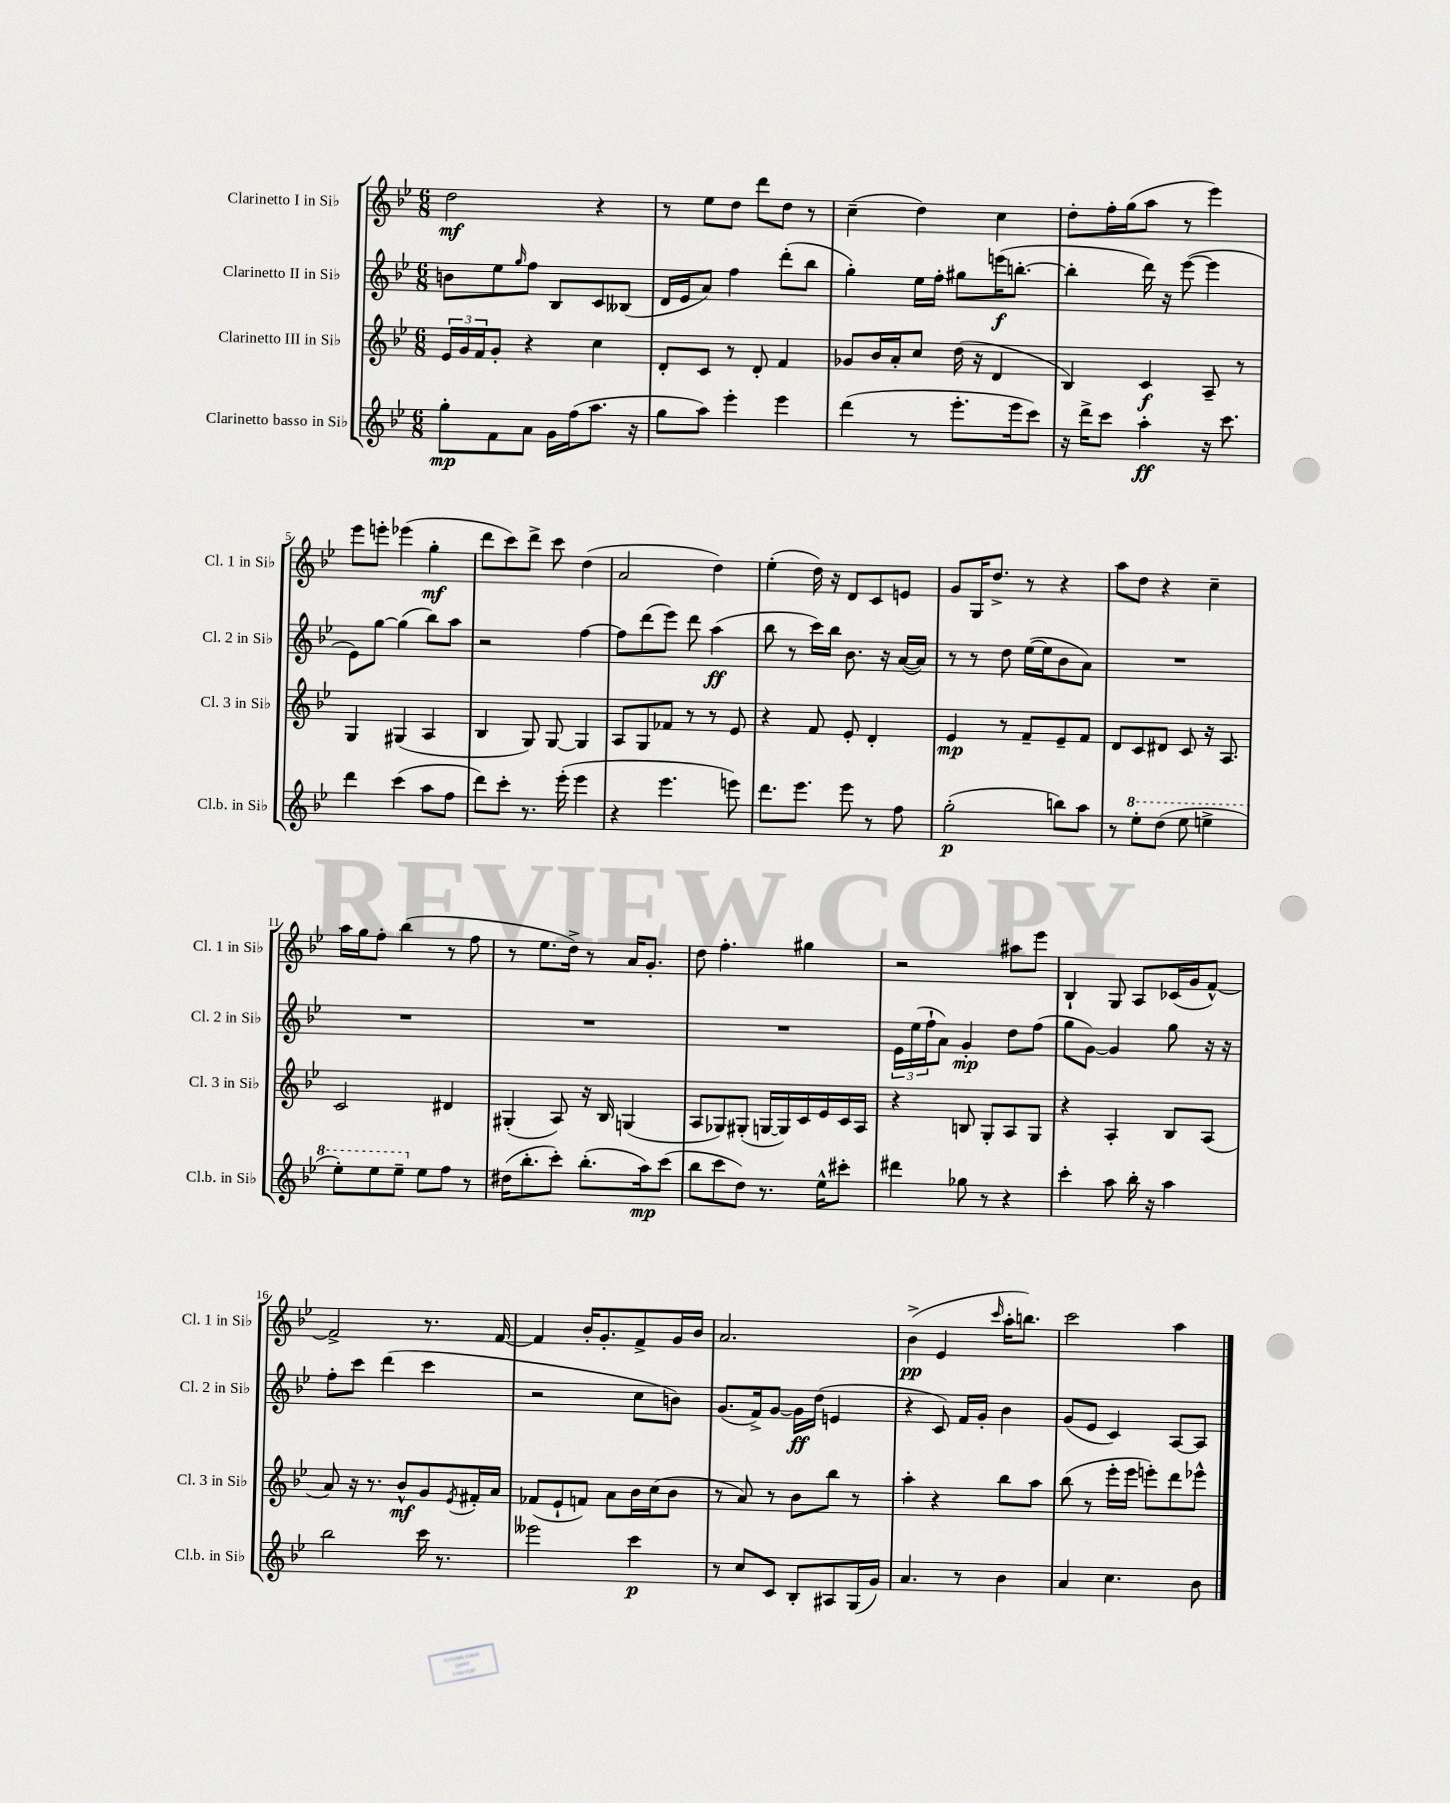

**kern	**kern	**kern	**kern
*staff4	*staff3	*staff2	*staff1
*clefG2	*clefG2	*clefG2	*clefG2
*k[b-e-]	*k[b-e-]	*k[b-e-]	*k[b-e-]
*M6/8	*M6/8	*M6/8	*M6/8
8gg'	24e-	8b	2dd
.	24g	.	.
.	24f	.	.
8f	8g'	8ee-	.
.	.	16qqgg	.
8a	4r	8ff	.
16g	.	8B-	.
(16ff	.	.	.
8.aa	4cc	8c	4r
.	.	(8B--	.
16r	.	.	.
=	=	=	=
8gg	8d'	16d	8r
.	.	16e-	.
8aa)	8c	8a)	8ee-
4eee-'	8r	4ff	8dd
.	8d'	.	8ddd
4eee-	4f	(8ddd'	8dd
.	.	8bb-	8r
=	=	=	=
(4ddd	8g-	4gg')	(4cc~
.	16b-	.	.
.	16a'	.	.
8r	8cc	16ee-	4dd)
.	.	16ff'	.
8.eee-'	(16dd	8gg#	.
.	16r	.	.
.	4d	(16eee	4cc
16eee-	.	[8.bb'	.
8ccc)	.	.	.
=	=	=	=
16r	4B-)	4bb']	8dd'
16ddd^	.	.	.
8ccc	.	.	16ff'
.	.	.	(16gg
4aa'	4c	16ddd)	8aa
.	.	16r	.
.	.	([8eee-	8r
16r	8A~	4eee-]	4eee-)
8.ccc	.	.	.
.	8r	.	.
=	=	=	=
4ddd	4G	8e-)	8eee-
.	.	[8gg	8eee'
(4ccc	(4G#	(4gg]	(4eee-
8aa	4A	8bb-)	4gg'
8ff	.	8aa	.
=	=	=	=
8ddd)	4B-	2r	8ddd
8ccc'	.	.	8ccc)
8.r	8G)	.	8ddd^
.	[8G	.	8ccc
(16eee-'	.	.	.
4eee-	4G]	[4ff	(4dd
=	=	=	=
4r	8A	8ff]	2a
.	8G	(8ddd	.
4.eee-	8f-	8eee-)	.
.	8r	8ddd	.
.	8r	(4aa	4dd)
8eee)	8e-	.	.
=	=	=	=
8.ddd	4r	8bb-	(4ee-'
.	.	8r	.
8.eee-	.	.	.
.	8f	16ccc)	16dd)
.	.	16bb-	16r
8eee-	8e-'	8.b-	8d
8r	4d'	.	8c
.	.	16r	.
8ff	.	([16a	8e
.	.	16a])	.
=	=	=	=
(2gg'	4e-	8r	8g
.	.	8r	16G
.	.	.	8.dd^
.	8r	8dd	.
.	8f~	([16ee-	8r
.	.	16ee-]	.
8bb)	8e-~	8b-	4r
8aa	8f	8a)	.
=	=	=	=
8r	8d	2.r	8aa
8eee-'	8c	.	8dd
(8ddd	8d#	.	4r
8eee-	8c	.	.
4eee^	16r	.	4cc~
.	8.A	.	.
=	=	=	=
8eee-')	2c	2.r	16aa
.	.	.	16gg
8eee-	.	.	8ff'
8eee-~	.	.	(4bb-
8ee-	.	.	.
8ff	4d#	.	8r
8r	.	.	8ff
=	=	=	=
(16dd#	(4G#'	2.r	8r
8.bb-'	.	.	.
.	.	.	8.ee-
8ccc')	8A)	.	.
.	.	.	16dd^)
(8.bb-'	16r	.	8r
.	16B-	.	.
.	(4G	.	16a
16aa)	.	.	8.g'
(8ccc	.	.	.
=	=	=	=
8bb-	8A	2.r	8dd
8ccc	8G-)	.	4.ff'
8dd)	(8G#'	.	.
8.r	[16G	.	.
.	16G])	.	.
.	16c	.	4gg#
16ee-^^	16e-	.	.
8ccc#'	16c	.	.
.	16A	.	.
=	=	=	=
4ddd#	4r	24e-	2r
.	.	(24ee-	.
.	.	24ff`	.
.	.	8a)	.
8gg-	8B	4g'	.
8r	8G'	.	.
4r	8A	8dd	8aa#
.	8G	(8ff	8eee-
=	=	=	=
4ccc'	4r	8gg	4B-`
.	.	[8g)	.
8aa	4A'	4g]	8G
16bb-'	.	.	8A
16r	.	.	.
4aa	8B-	8gg	(16c-
.	.	.	16g
.	(8A	16r	[8f^^)
.	.	16r	.
=	=	=	=
2bb-	8a)	8ff'	2f^]
.	16r	8ccc	.
.	8.r	.	.
.	.	(4ddd	.
.	8b-^^	.	.
16ccc	8g	4ccc	8.r
8.r	.	.	.
.	8qe-	.	.
.	16f#'	.	.
.	16a	.	[16f
=	=	=	=
2eee--	(8f-	2r	4f]
.	8e-`	.	.
.	8f)	.	16b-'
.	.	.	8.g'
.	8a	.	.
4ccc	16b-	8cc	8f^
.	(16cc	.	.
.	8b-	8b)	16g
.	.	.	16b-
=	=	=	=
8r	8r	(8.g	2.a
8cc	8a)	.	.
.	.	16f^)	.
8c	8r	[8g	.
8B-'	8b-	16g]	.
.	.	(16dd	.
8A#	8bb-	4e	.
(16G	8r	.	.
16g)	.	.	.
=	=	=	=
4.a	4aa'	4r	(4b-^
.	4r	8c)	4e-
8r	.	16f	.
.	.	16g'	.
.	.	.	16qqccc
4b-	8bb-	4b-	16aa'
.	.	.	8.bb)
.	8aa	.	.
=	=	=	=
4a	(8bb-	(8g	2ccc
.	8r	8e-	.
4.cc	16eee-'	4c)	.
.	16eee-	.	.
.	8eee')	.	.
.	8ddd	[8A	4aa
8b-	8eee-^^	8A]	.
==	==	==	==
*-	*-	*-	*-
